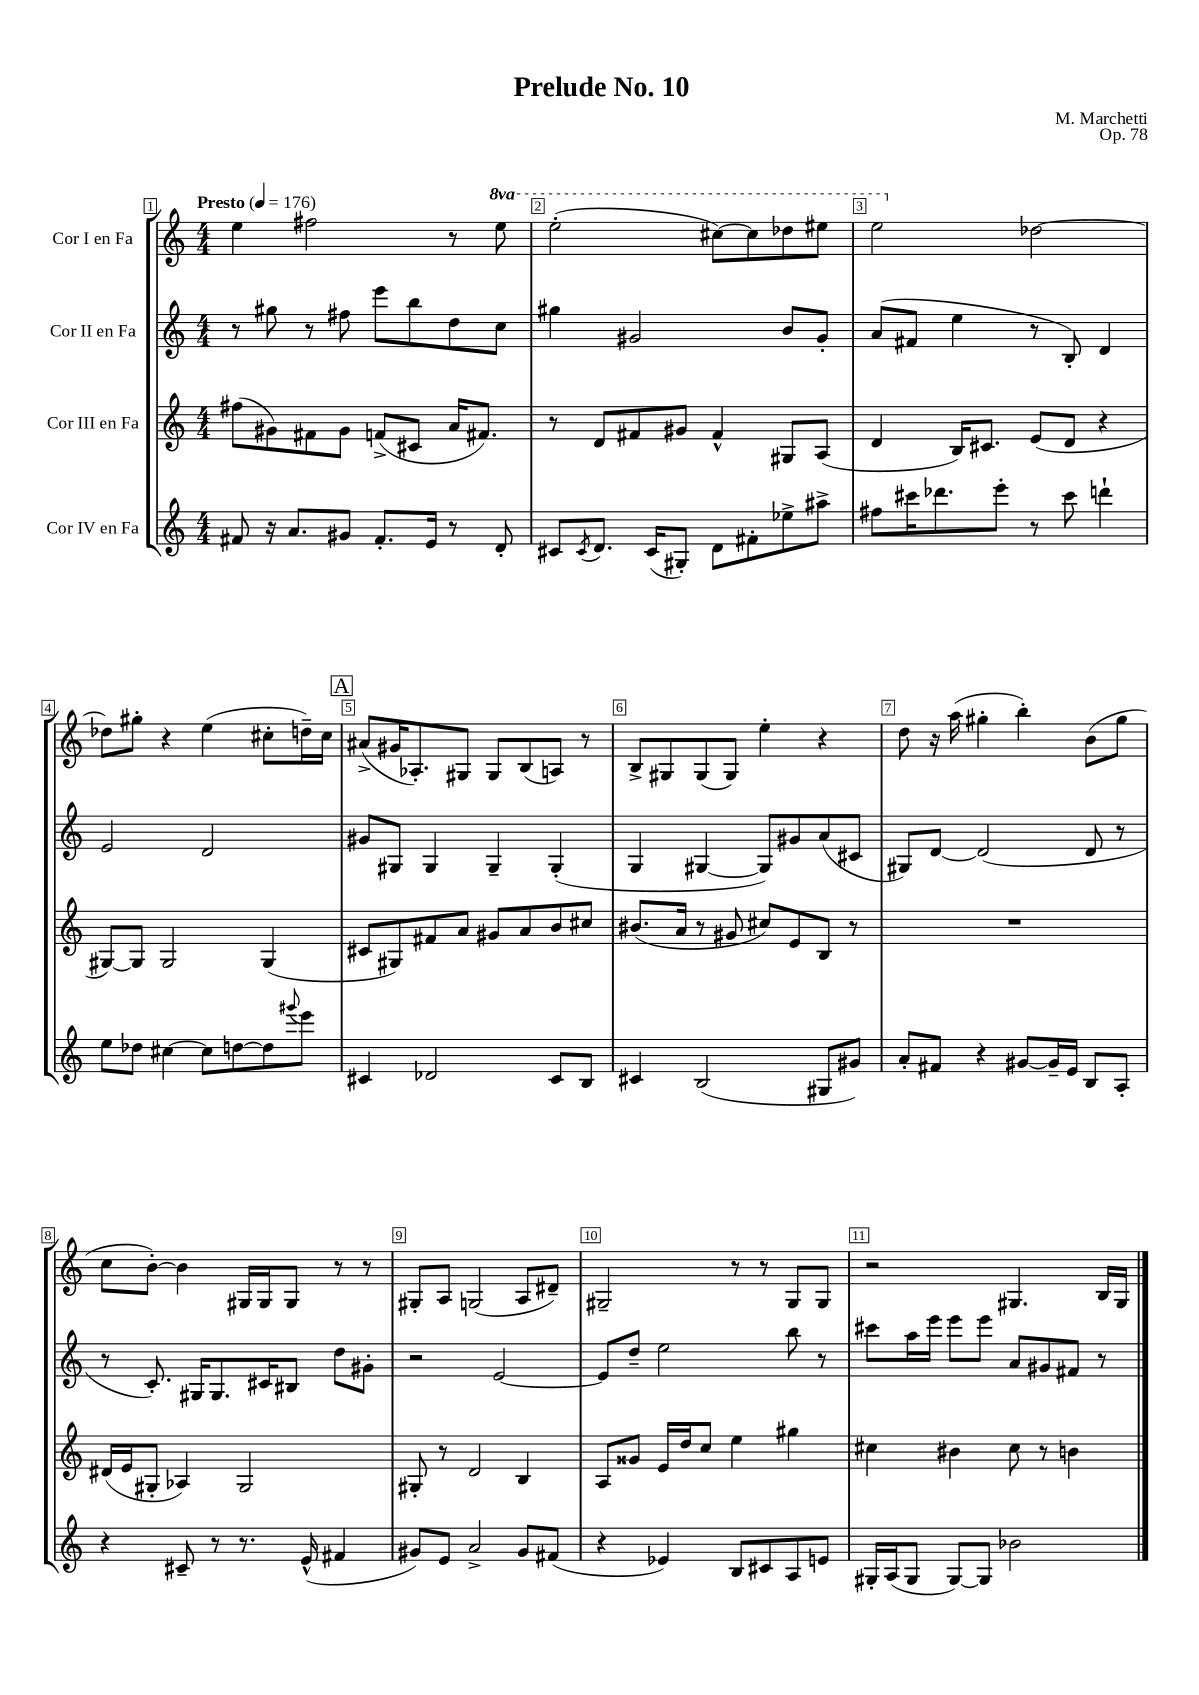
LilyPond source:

\header { title = "Prelude No. 10" composer = "M. Marchetti" opus = "Op. 78" }
<<
\new StaffGroup <<
\new Staff = "s0" \with { instrumentName = "Cor I en Fa" } {
    \clef treble \key c \major \numericTimeSignature \time 4/4 \set Staff.ottavationMarkups = #ottavation-simple-ordinals \tempo "Presto" 4 = 176
    e''4 fis''2 r8 \ottava #1 e'''8 |
    e'''2-.( cis'''8~) cis'''8 des'''8 eis'''8 |
    e'''2 \ottava #0 des''2~ |
    des''8 gis''8-. r4 e''4( cis''8-. d''16--) cis''16 |
    \mark \markup { \box "A" } ais'8->( gis'16 aes8.-.) gis8 gis8 b8( a8) r8 |
    b8-> gis8 gis8( gis8) e''4-. r4 |
    d''8 r16 a''16( gis''4-. b''4-.) b'8( gis''8 |
    c''8 b'8~-.) b'4 gis16 gis16 gis8 r8 r8 |
    gis8-. a8 g2( a8 dis'8--) |
    gis2-- r8 r8 gis8 gis8 |
    r2 gis4. b16 gis16 \bar "|." |
}
\new Staff = "s1" \with { instrumentName = "Cor II en Fa" } {
    \clef treble \key c \major \numericTimeSignature \time 4/4
    r8 gis''8 r8 fis''8 e'''8 b''8 d''8 c''8 |
    gis''4 gis'2 b'8 gis'8-. |
    a'8( fis'8 e''4 r8 b8-.) d'4 |
    e'2 d'2 |
    \mark \markup { \box "A" } gis'8 gis8 gis4 gis4-- gis4-.( |
    g4 gis4~ gis8) gis'8 a'8( cis'8 |
    gis8) d'8~ d'2( d'8 r8 |
    r8 c'8.-.) gis16 gis8. cis'16 bis8 d''8 gis'8-. |
    r2 e'2~ |
    e'8 d''8-- e''2 b''8 r8 |
    cis'''8 a''16 e'''16 e'''8 e'''8 a'8 gis'8 fis'8 r8 \bar "|." |
}
\new Staff = "s2" \with { instrumentName = "Cor III en Fa" } {
    \clef treble \key c \major \numericTimeSignature \time 4/4
    fis''8( gis'8) fis'8 gis'8 f'8->( cis'8 a'16 fis'8.) |
    r8 d'8 fis'8 gis'8 fis'4-^ gis8 a8( |
    d'4 b16) cis'8. e'8( d'8 r4 |
    gis8~) gis8 gis2 gis4( |
    \mark \markup { \box "A" } cis'8 gis8) fis'8 a'8 gis'8 a'8 b'8 cis''8 |
    bis'8.( a'16 r8 gis'8 cis''8) e'8 b8 r8 |
    R1 |
    dis'16( e'16 gis8-. aes4) gis2 |
    gis8-. r8 d'2 b4 |
    a8 gisis'8 e'16 d''16 c''8 e''4 gis''4 |
    cis''4 bis'4 cis''8 r8 b'4 \bar "|." |
}
\new Staff = "s3" \with { instrumentName = "Cor IV en Fa" } {
    \clef treble \key c \major \numericTimeSignature \time 4/4
    fis'8 r16 a'8. gis'8 fis'8.-. e'16 r8 d'8-. |
    cis'8 \acciaccatura { cis'8 } d'8. cis'16( gis8-.) d'8 fis'8-. ees''8-> ais''8-> |
    fis''8 cis'''16 des'''8. e'''8-. r8 cis'''8 d'''4-! |
    e''8 des''8 cis''4~ cis''8 d''8~ d''8 \appoggiatura { gis'''8 } e'''8 |
    \mark \markup { \box "A" } cis'4 des'2 cis'8 b8 |
    cis'4 b2( gis8 gis'8) |
    a'8-. fis'8 r4 gis'8~ gis'16-- e'16 b8 a8-. |
    r4 cis'8-- r8 r8. e'16-^( fis'4 |
    gis'8) e'8 a'2-> gis'8 fis'8( |
    r4 ees'4) b8 cis'8 a8 e'8 |
    gis16-. a16( gis8 gis8~) gis8 bes'2 \bar "|." |
}
>>
>>
\layout { \context { \Score \override BarNumber.break-visibility = ##(#f #t #t) barNumberVisibility = #all-bar-numbers-visible \override BarNumber.stencil = #(make-stencil-boxer 0.1 0.3 ly:text-interface::print) } }
